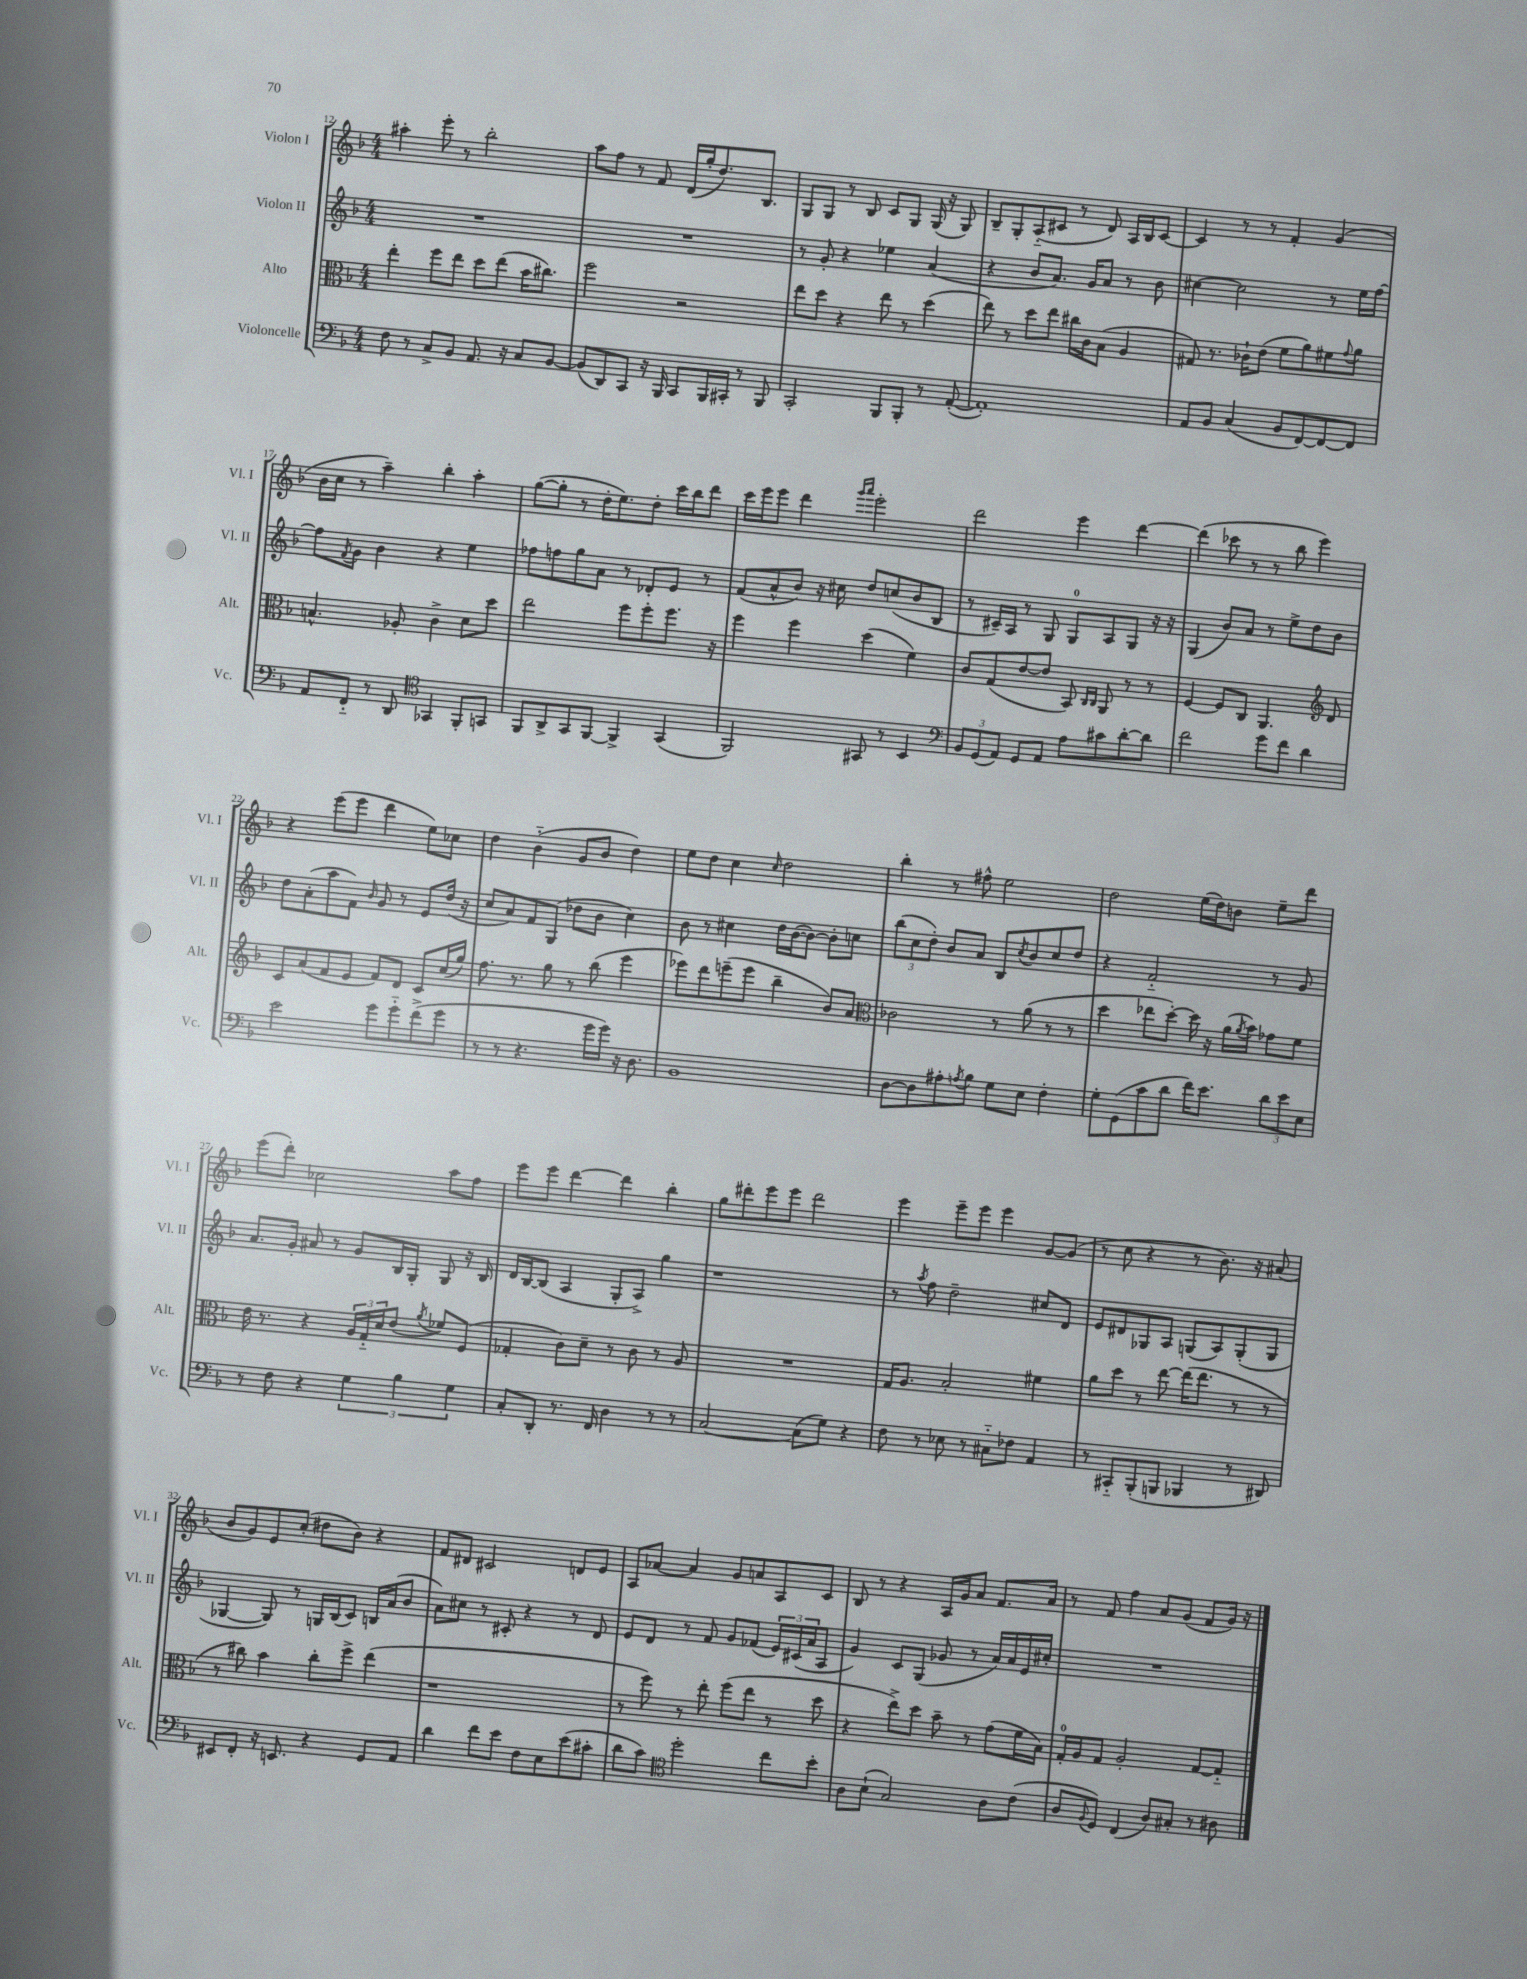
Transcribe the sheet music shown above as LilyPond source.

<<
\new StaffGroup <<
\new Staff = "s0" \with { instrumentName = "Violon I" shortInstrumentName = "Vl. I" } {
    \clef treble \key f \major \numericTimeSignature \time 4/4
    ais''4-. e'''8-. r8 bes''2-. |
    a''8 f''8 r8 f'8 d'16( g''16-. d''8.) bes8. |
    g8 g8 r8 bes8 c'8 g8 g16( r16 g8) |
    bes8-- g8-. a8-_( cis'8 r8 d'8) a16 bes16 cis'8~ |
    cis'4 r8 r8 f'4-. g'4( |
    bes'16 c''16 r8 a''4--) bes''4-. a''4-. |
    g''8~( g''8-. r8 d''16-. e''8.) d''8-. c'''16 bes''16 d'''8 |
    c'''16 e'''16 e'''8 d'''4 \grace { g'''16 a'''16 } e'''2-. |
    d'''2 e'''4 d'''4~ |
    d'''4( ces'''8 r8 r8 bes''8 e'''4) |
    r4 e'''8( e'''8 d'''4 e''8) ces''8 |
    d''4 bes'4-_( g'8 bes'8 d''4) |
    e''8 d''8 c''4 \grace { c''16 } d''2 |
    bes''4-. r8 fis''8-^ e''2 |
    d''2 e''16( d''16) b'8 e''8-- d'''8 |
    e'''8( d'''8-.) ces''2 a''8 f''8 |
    e'''8 e'''8 d'''4~ d'''4 bes''4-. |
    g''8 dis'''8-. e'''8 e'''8 dis'''2 |
    e'''4 e'''8-- e'''8 e'''4 g'8~ g'8( |
    r8 c''8 r4 r8 bes'8.) r16 ais'8( |
    bes'8 g'8) e'8 c''8-.( dis''8 bes'8) r4 |
    f'8 dis'8 cis'2 d'8 e'8 |
    a8 aes'8~ aes'4 g'8 a'8 a8 c'8 |
    bes8 r8 r4 a16 g'16 a'8 f'8. a'16 |
    r8 f'8 f''4 a'8 g'8( f'8 g'16) r16 \bar "|." |
}
\new Staff = "s1" \with { instrumentName = "Violon II" shortInstrumentName = "Vl. II" } {
    \clef treble \key f \major \numericTimeSignature \time 4/4
    R1 |
    R1 |
    r8 g'8-. r4 ees''4 a'4( |
    r4 bes'8 a'8.) g'16 a'8 r8 bes'8 |
    cis''4~ cis''2 r8 e''16 f''16~ |
    f''8 \acciaccatura { f'8 } g'8 bes'4 r4 e''4 |
    fes''8 f''8 g''8 a'8 r8 des'8-. e'8 r8 |
    f'8( a'8-^ bes'8) r16 cis''16 d''8 c''8( bes'8 bes8 |
    r8 cis'16--) a16 r8 g8 g8-0 a8 g8 r16 r16 |
    g4( bes'8) a'8 r8 e''8-> d''8 bes'8 |
    d''8 a'8-.( a''8 f'8) \grace { bes'16 } g'8 r8 e'8 d''16( r16 |
    c''8 a'8) f'8 g8( des''8 bes'8 c''4) |
    bes'8 r8 cis''4 d''16 bes'16~( bes'8~) bes'8-. c''8 |
    \tuplet 3/2 { bes''8( c''8 d''8-.) } bes'8 a'8 bes8 \acciaccatura { c''8 } bes'8 c''8 d''8 |
    r4 f'2-_ r8 g'8 |
    a'8. g'16-. ais'8 r8 g'8 bes16 g16-. g8 r16 bes16 |
    d'16 bes16~ bes8( a4 g8-. a8->) g''4 |
    r1 |
    r8 \acciaccatura { a''8 } f''8 d''2-- cis''8 d'8 |
    e'8 dis'8 ges8 a8 g8( a8) g8-.( g8 |
    ges4~ ges8) r8 g16 bes16( c'8) b16 a'16( bes'8 |
    a'8) cis''8 r8 cis'8-. r4 r8 d'8 |
    e'8 d'8 r8 f'8 g'8 fes'8( \tuplet 3/2 { e'16) cis'16( a'16 } a8 |
    g'4) c'8 g8( ges'8 r8 a'16) a'16 e'16 cis''16-. |
    R1 \bar "|." |
}
\new Staff = "s2" \with { instrumentName = "Alto" shortInstrumentName = "Alt." } {
    \clef alto \key f \major \numericTimeSignature \time 4/4
    e''4-. f''8 e''8 d''8 e''8( bes'16 cis''8.) |
    f''2 r2 |
    e''8 d''8 r4 e''8 r8 d''4( |
    e''8) r8 d''8 e''8 cis''16 c'16 bes8( a4 |
    gis8) r8. ces'16-! e'8( f'8 a'8) fis'8 \appoggiatura { g'8 } a'8 |
    b4.-^ aes8-. c'4-> d'8 d''8 |
    e''2 f''8 f''8-. f''8. r16 |
    f''4 f''4 d''4( f'4) |
    c'8 g8( e'8~ e'8 bes,8) \grace { c16 c16 } a,8 r8 r8 |
    f4~ f8 c8 a,4. \clef treble d'8 |
    c'8 a'8( f'8 e'8 f'8) d'8 c'8 c''16( g''16) |
    f''8. r8. g''8 r8 bes''8( e'''4 |
    ees'''8) d'''8 e'''8--( e'''8 bes''4-- bes'8) a'8 |
    \clef alto ces'2 r8 a'8( r8 r8 |
    d''4 ees''8 d''8~-.) d''16 r16 a'16( \acciaccatura { a'8 } bes'16) ges'8 f'8 |
    e'16 r8. r4 \tuplet 3/2 { a16 g16-_ d'16 } e'8( \acciaccatura { a'8 } fes'8) f8( |
    ges4-. c'8) d'8-- r8 c'8 r8 a8 |
    R1 |
    g16 a8. bes2-. fis'4 |
    a'8 d''8 r8 e''8~ e''16( e''8. r8 r8 |
    r8 cis''8) bes'4 cis''8-. f''8-> e''4( |
    r1 |
    r8 f''8) r8 e''8-. f''8( e''8 r8 d''8 |
    r4 e''8->) d''8 bes'8-- r8 g'8( f'16 bes16) |
    g16-0-. a16 g8 a2-. g8~ g8-_ \bar "|." |
}
\new Staff = "s3" \with { instrumentName = "Violoncelle" shortInstrumentName = "Vc." } {
    \clef bass \key f \major \numericTimeSignature \time 4/4
    f8 r8 c8-> bes,8 a,8. r16 c8 bes,8~ |
    bes,8( d,8) c,8 r16 bes,,16 c,8 bes,,16 cis,16-. r8 bes,,8 |
    c,2-. bes,,8 bes,,8-. r8 a,8~-.( |
    a,1-.) |
    a,8 bes,8 c4( bes,8 f,8~) f,8~ f,8 |
    a,8 f,8-_ r8 d,8 \clef tenor ges,4 f,8-. g,8 |
    f,8 a,8-> g,8 f,8~ f,4-> g,4( |
    f,2) gis,8 r8 bes,4 |
    \clef bass \tuplet 3/2 { bes,8 g,8( a,8) } g,8 a,8 a8 cis'8 d'8~-. d'8 |
    f'2 g'8 f'8 d'4 |
    e'2 g'8 g'8-_ f'8->( g'8 |
    r8 r8 r4. g'16 g'16) r16 d8. |
    bes,1 |
    d8~ d8 ais8-. \acciaccatura { a8 } bes8 g8 e8 f4-. |
    g8-. g,8( c'8 d'8 f'16) e'8. \tuplet 3/2 { d'8 e'8 e8 } |
    r8 f8 r4 \tuplet 3/2 { g4 bes4 g4 } |
    c8-. d,8-. r8. f,16 d4 r8 r8 |
    c2~ c8( g8) r4 |
    f8 r8 ees8 r8 cis8-_ fes8 a,4 |
    r8 cis,8-_ bes,,8-.( b,,8 bes,,4 r8 dis,8) |
    eis,8 f,8-. r16 e,8. r4 g,8 a,8 |
    d'4 f'8 e'8 f8 e8 e'8( cis'8-. |
    d'8 c'8) \clef tenor d''2-. c''8 bes'8-. |
    a8 bes8-!( g2) a8 c'8( |
    a8 \appoggiatura { f8 } d8) c4( a8) gis8-. r8 ais8 \bar "|." |
}
>>
>>
\layout { \context { \Score currentBarNumber = #12 } }
